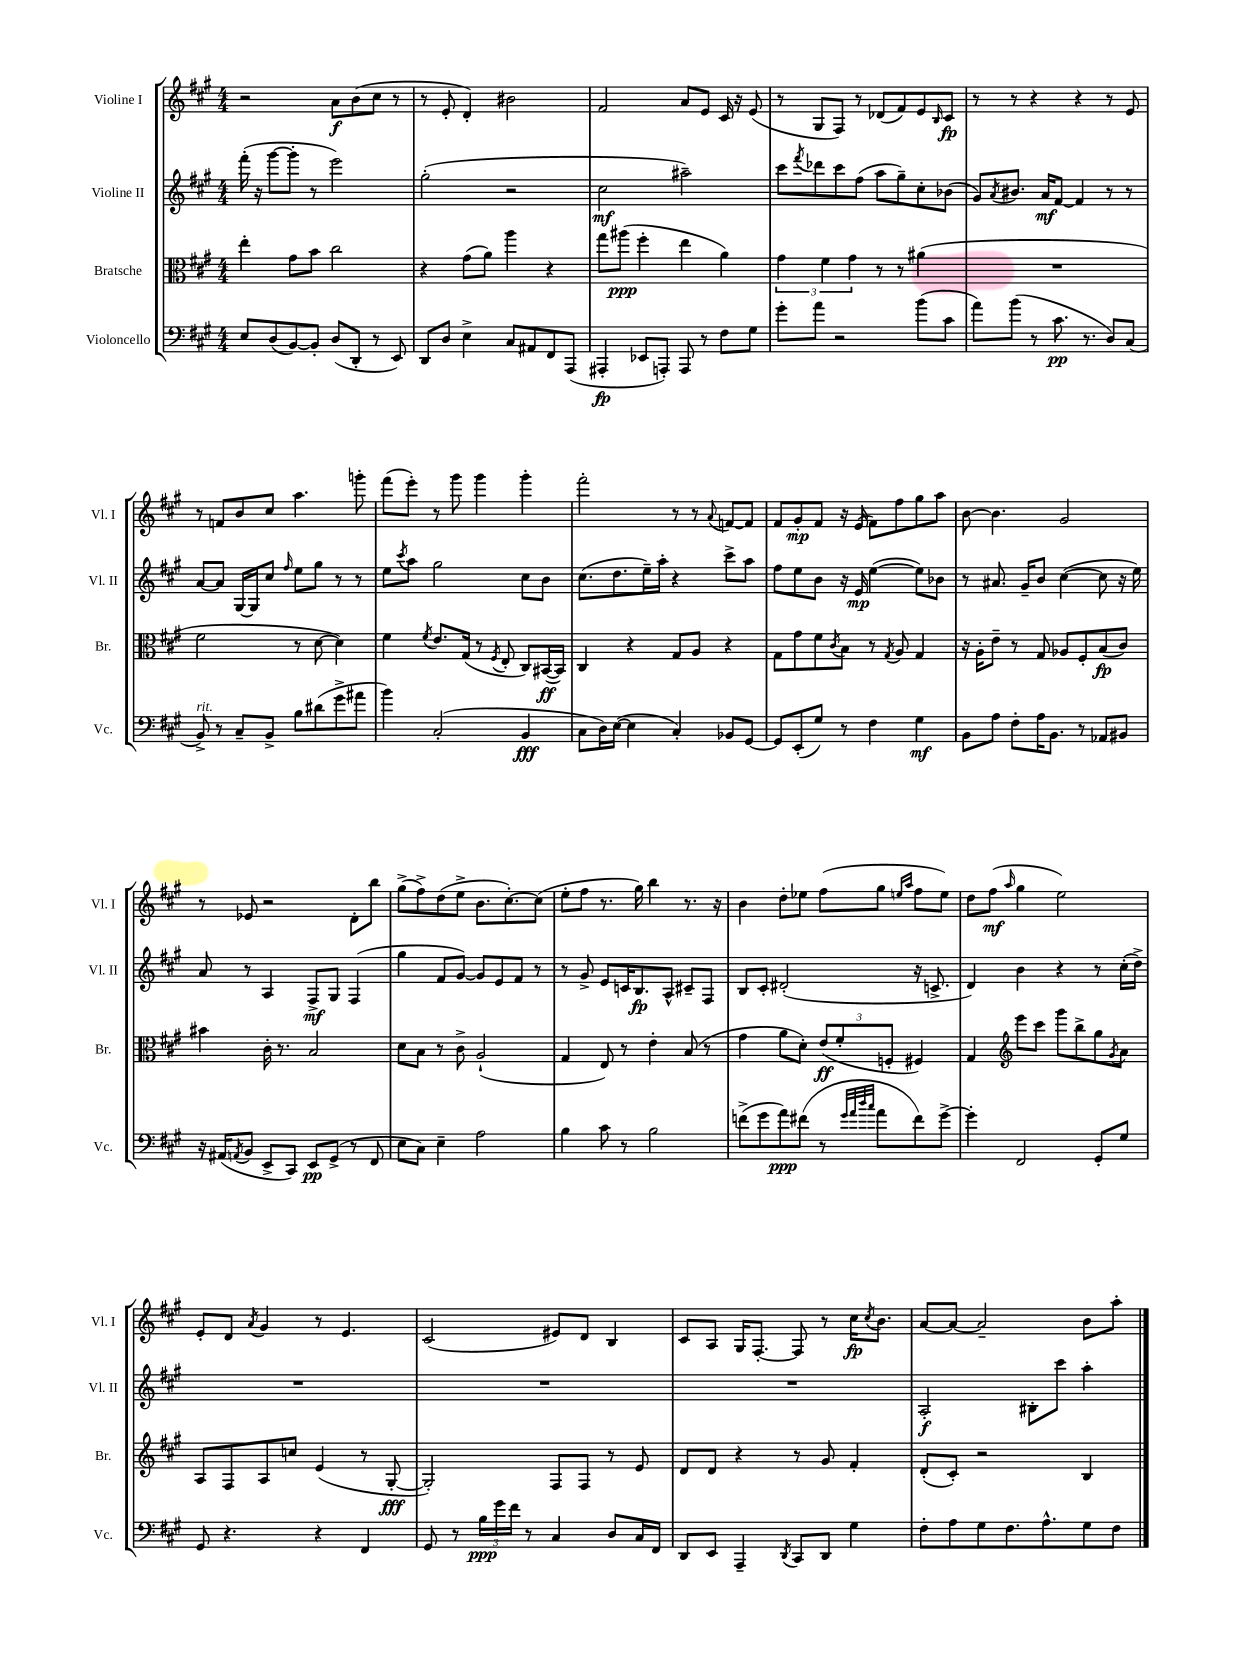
<<
\new StaffGroup <<
\new Staff = "s0" \with { instrumentName = "Violine I" shortInstrumentName = "Vl. I" } {
    \clef treble \key a \major \numericTimeSignature \time 4/4
    r2 a'8\f b'8( cis''8 r8 |
    r8 e'8-. d'4-.) bis'2 |
    fis'2 a'8 e'8 cis'16 r16 e'8( |
    r8 gis8 fis8) r8 des'8( fis'8) e'8 \grace { b16 } cis'8\fp |
    r8 r8 r4 r4 r8 e'8 |
    r8 f'8 b'8 cis''8 a''4. g'''8-. |
    fis'''8( e'''8-.) r8 gis'''8 gis'''4 gis'''4-. |
    fis'''2-. r8 r8 \appoggiatura { a'8 } f'8~ f'8 |
    fis'8 gis'8-.\mp fis'8 r16 e'16( fis'8) fis''8 gis''8 a''8 |
    b'8~ b'4. gis'2 |
    r8 ees'8 r2 d'8-. b''8 |
    gis''8->( fis''8->) d''8( e''8-> b'8. cis''8.~-.) cis''8( |
    e''8-. fis''8 r8. gis''16) b''4 r8. r16 |
    b'4 d''8-. ees''8 fis''8( gis''8 \grace { e''16 a''16 } fis''8 e''8) |
    d''8 fis''8\mf( \grace { a''16 } gis''4 e''2) |
    e'8-. d'8 \acciaccatura { a'8 } gis'4 r8 e'4. |
    cis'2( eis'8) d'8 b4 |
    cis'8 a8 gis16 fis8.~-. fis8 r8 cis''16\fp \acciaccatura { cis''8 } b'8. |
    a'8~ a'8~ a'2-- b'8 a''8-. \bar "|." |
}
\new Staff = "s1" \with { instrumentName = "Violine II" shortInstrumentName = "Vl. II" } {
    \clef treble \key a \major \numericTimeSignature \time 4/4
    fis'''16-.( r16 gis'''8~ gis'''8-. r8 e'''2) |
    gis''2-.( r2 |
    cis''2\mf ais''2--) |
    cis'''8 \acciaccatura { fis'''8 } des'''8 cis'''8 fis''8( a''8 gis''8--) cis''8-. bes'8( |
    gis'8) \acciaccatura { a'8 } bis'8. a'16\mf fis'8~ fis'4 r8 r8 |
    a'8~ a'8 gis16~ gis16 cis''8 \grace { fis''16 } e''8 gis''8 r8 r8 |
    e''8 \acciaccatura { cis'''8 } a''8 gis''2 cis''8 b'8 |
    cis''8.( d''8. e''16--) a''16-. r4 cis'''8-> a''8 |
    fis''8 e''8 b'8 r16 e'16\mp e''4~( e''8) bes'8 |
    r8 ais'8. gis'16-- b'8 cis''4~( cis''8 r16 e''16) |
    a'8 r8 a4 fis8->\mf gis8 fis4( |
    gis''4 fis'8 gis'8~) gis'8 e'8 fis'8 r8 |
    r8 gis'8-> e'8 c'16 b8.\fp a8-^ cis'8-- fis8 |
    b8 cis'8-. dis'2-.( r16 c'8.-> |
    d'4) b'4 r4 r8 cis''16-.( d''16->) |
    R1 |
    R1 |
    R1 |
    a2-.\f bis8-. cis'''8 a''4-. \bar "|." |
}
\new Staff = "s2" \with { instrumentName = "Bratsche" shortInstrumentName = "Br." } {
    \clef alto \key a \major \numericTimeSignature \time 4/4
    e''4-. gis'8 b'8 cis''2 |
    r4 gis'8( a'8) a''4 r4 |
    gis''8 ais''8\ppp( fis''4-. e''4 a'4) |
    \tuplet 3/2 { gis'4 fis'4 gis'4 } r8 r8 ais'4( |
    R1 |
    fis'2 r8 d'8~ d'4) |
    fis'4 \acciaccatura { fis'8 } e'8. gis16( r8 \acciaccatura { fis8 } e8-. cis8) bis,16~\ff( bis,16) |
    cis4 r4 gis8 a8 r4 |
    gis8 gis'8 fis'8 \acciaccatura { cis'8 } b8 r8 \acciaccatura { gis8 } a8 gis4 |
    r16 a16-. e'8-- r8 gis8 aes8 fis8-. b8\fp( cis'8) |
    bis'4 cis'16-. r8. b2 |
    d'8 b8 r8 cis'8-> a2-!( |
    gis4 e8) r8 e'4-. b8( r8 |
    gis'4 a'8 d'8-.) \tuplet 3/2 { e'8\ff( fis'8-. f8-. } fis4) |
    gis4 \clef treble e'''8 cis'''8 gis'''8 b''8-> gis''8 \acciaccatura { gis'8 } a'8 |
    a8 fis8 a8 c''8 e'4( r8 gis8~-.\fff |
    gis2-.) fis8 fis8 r8 e'8 |
    d'8 d'8 r4 r8 gis'8 fis'4-. |
    d'8-.( cis'8-.) r2 b4 \bar "|." |
}
\new Staff = "s3" \with { instrumentName = "Violoncello" shortInstrumentName = "Vc." } {
    \clef bass \key a \major \numericTimeSignature \time 4/4
    e8 d8( b,8~) b,8-. d8( d,8-. r8 e,8) |
    d,8 d8 e4-> cis8 ais,8 fis,8 a,,8( |
    ais,,4-.\fp ees,8 a,,8-.) a,,8 r8 fis8 gis8 |
    gis'8-. a'8 r2 b'8( cis'8 |
    a'8) b'8( r8 cis'8.\pp r8. d8) cis8( |
    b,8->^\markup { \italic "rit." }) r8 cis8-- b,8-> b8 dis'8( gis'8-> ais'8 |
    b'4) cis2-.( b,4\fff |
    cis8 d16) e16~( e4 cis4-.) bes,8 gis,8~ |
    gis,8 e,8-.( gis8) r8 fis4 gis4\mf |
    b,8 a8 fis8-. a16 b,8. r8 aes,8 bis,8 |
    r16 ais,16( \acciaccatura { a,8 } b,8 e,8-> cis,8) e,8\pp gis,8->( r8 fis,8 |
    e8 cis8) e4-- a2 |
    b4 cis'8 r8 b2 |
    f'8->( gis'8 a'8\ppp) fis'8( r8 \grace { gis'32 a'32 d''32 cis''32 } a'8 fis'8) gis'8~-> |
    gis'4-. fis,2 gis,8-. gis8 |
    gis,8 r4. r4 fis,4 |
    gis,8 r8 \tuplet 3/2 { b16\ppp gis'16 fis'16 } r8 cis4 d8 cis16 fis,16 |
    d,8 e,8 a,,4-- \acciaccatura { d,8 } cis,8 d,8 gis4 |
    fis8-. a8 gis8 fis8. a8.-^ gis8 fis8 \bar "|." |
}
>>
>>
\layout { \context { \Score \remove "Bar_number_engraver" } }
